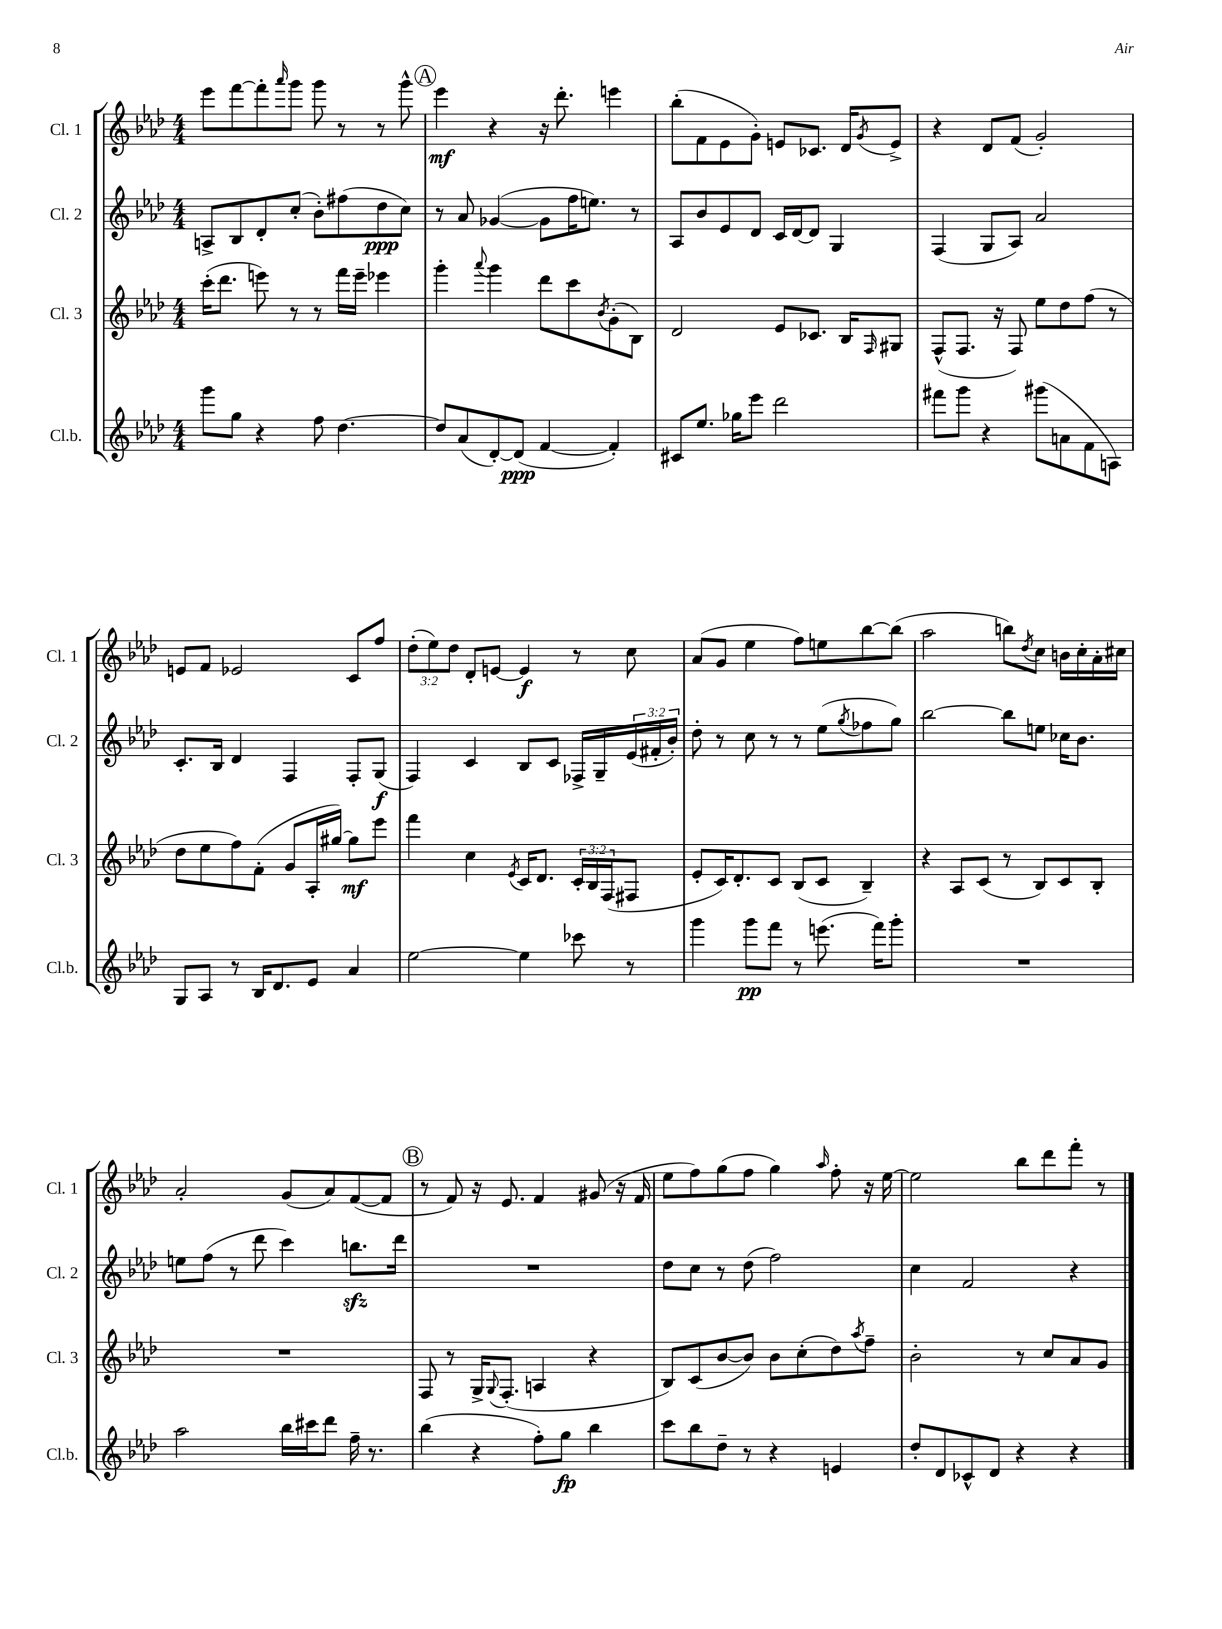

**kern	**dynam	**kern	**dynam	**kern	**dynam	**kern	**dynam
*part4	*part4	*part3	*part3	*part2	*part2	*part1	*part1
*staff4	*staff4	*staff3	*staff3	*staff2	*staff2	*staff1	*staff1
*I"Cl.b.	*	*I"Cl. 3	*	*I"Cl. 2	*	*I"Cl. 1	*
*I'Cl.b.	*	*I'Cl. 3	*	*I'Cl. 2	*	*I'Cl. 1	*
*clefG2	*	*clefG2	*	*clefG2	*	*clefG2	*
*k[b-e-a-d-]	*	*k[b-e-a-d-]	*	*k[b-e-a-d-]	*	*k[b-e-a-d-]	*
*M4/4	*	*M4/4	*	*M4/4	*	*M4/4	*
=136	=136	=136	=136	=136	=136	=136	=136
8ggg\L	.	(16ccc'\KL	.	8An^/L	.	8eee-\L	.
.	.	8.ddd-\J	.	.	.	.	.
8gg\J	.	.	.	8B-/	.	[8fff\	.
4r	.	8eeen\)	.	8d-'/	.	8fff'\]	.
.	.	.	.	.	.	16qqaaa-/	.
.	.	8r	.	(8cc'/J	.	8ggg\J	.
8ff\	.	8r	.	8b-'\L)	.	8ggg\	.
[4.dd-\	.	16fff\LL	.	(8ff#X\	.	8r	.
.	.	16eee~\JJ	.	.	.	.	.
.	.	4eee-X\	.	8dd-\	ppp	8r	.
.	.	.	.	8cc\J)	.	8ggg^^\	.
!!LO:REH:place=s1:t=A
=137	=137	=137	=137	=137	=137	=137	=137
8dd-/L]	.	4ggg'\	.	8r	.	4eee-\	mf
(8a-/	.	.	.	8a-/	.	.	.
.	.	8qqaaa-/	.	.	.	.	.
[8d-'/)	.	4ggg\	.	([4g-X/	.	4r	.
(8d-/J]	ppp	.	.	.	.	.	.
[4f/	.	8ddd-\L	.	8g-\L]	.	16r	.
.	.	.	.	.	.	8.ddd-'\	.
.	.	8ccc\	.	16ff\K	.	.	.
.	.	.	.	8.een\J)	.	.	.
.	.	8qb-/	.	.	.	.	.
4f'/])	.	(8g'\	.	.	.	4eeen\	.
.	.	8B-\J)	.	8r	.	.	.
=138	=138	=138	=138	=138	=138	=138	=138
8c#X/L	.	2d-/	.	8A-/L	.	(8bb-'\L	.
8.ee-/J	.	.	.	8b-/	.	8f\	.
.	.	.	.	8e-/	.	8e-\	.
16gg-X\KL	.	.	.	.	.	.	.
8eee-\J	.	.	.	8d-/J	.	8g'\J)	.
2ddd-\	.	8e-/L	.	16c/LL	.	8en/L	.
.	.	.	.	[16d-/J	.	.	.
.	.	8.c-X/J	.	8d-/J]	.	8.c-X/J	.
.	.	.	.	4G/	.	.	.
.	.	16B-/KL	.	.	.	16d-/KL	.
.	.	16qqF/	.	.	.	8qg/	.
.	.	8G#X/J	.	.	.	8e^/J	.
=139	=139	=139	=139	=139	=139	=139	=139
8fff#X\L	.	(8F^^/L	.	(4F/	.	4r	.
8ggg\J	.	8.F/J	.	.	.	.	.
4r	.	.	.	8G/L	.	8d-/L	.
.	.	16r	.	.	.	.	.
.	.	8F/)	.	8A-/J)	.	(8f/J	.
(8ggg#X\L	.	8ee-\L	.	2a-/	.	2g'/)	.
8an\	.	8dd-\	.	.	.	.	.
8f\	.	(8ff\J	.	.	.	.	.
8An\J)	.	8r	.	.	.	.	.
!!LO:LB:g=z
=140	=140	=140	=140	=140	=140	=140	=140
8G/L	.	8dd-\L	.	8.c'/L	.	8en/L	.
8A-/J	.	8ee-\	.	.	.	8f/J	.
.	.	.	.	16B-/Jk	.	.	.
8r	.	8ff\)	.	4d-/	.	2e-X/	.
16B-/KL	.	(8f'\J	.	.	.	.	.
8.d-/	.	.	.	.	.	.	.
.	.	8g/L	.	4F/	.	.	.
8e-/J	.	16A-'/L	.	.	.	.	.
.	.	[16gg#X/JJ)	.	.	.	.	.
4a-/	.	8gg#\L]	mf	8F'/L	.	8c/L	.
.	.	8eee-\J	.	(8G/J	f	8ff/J	.
=141	=141	=141	=141	=141	=141	=141	=141
[2ee-\	.	4fff\	.	4F/)	.	(12dd-'\L	.
.	.	.	.	.	.	12ee-\)	.
.	.	.	.	.	.	12dd-\J	.
.	.	4cc\	.	4c/	.	8d-'/L	.
.	.	.	.	.	.	[8en/J	.
.	.	8qe-/	.	.	.	.	.
4ee-\]	.	16c/KL	.	8B-/L	.	4e/]	f
.	.	8.d-/J	.	.	.	.	.
.	.	.	.	8c/J	.	.	.
8ccc-X\	.	24c'/LL	.	16F-X^/LL	.	8r	.
.	.	24B-/	.	.	.	.	.
.	.	.	.	16G~/	.	.	.
.	.	(24F/J	.	.	.	.	.
8r	.	8F#X/J	.	(24e-/	.	8cc\	.
.	.	.	.	24f#X'/	.	.	.
.	.	.	.	24b-'/JJ)	.	.	.
=142	=142	=142	=142	=142	=142	=142	=142
4ggg\	.	8e-'/L	.	8dd-'\	.	(8a-/L	.
.	.	16c/K)	.	8r	.	8g/J	.
.	.	8.d-'/	.	.	.	.	.
8ggg\L	pp	.	.	8cc\	.	4ee-\	.
8fff\J	.	8c/J	.	8r	.	.	.
8r	.	(8B-/L	.	8r	.	8ff\L)	.
(8.eeen\	.	8c/J	.	(8ee-\L	.	8een\	.
.	.	.	.	8qgg/	.	.	.
.	.	4B-~/)	.	8ff-X\	.	[8bb-\	.
16fff\KL)	.	.	.	.	.	.	.
8ggg'\J	.	.	.	8gg\J)	.	(8bb-\J]	.
=143	=143	=143	=143	=143	=143	=143	=143
1r	.	4r	.	[2bb-\	.	2aa-\	.
.	.	8A-/L	.	.	.	.	.
.	.	(8c/J	.	.	.	.	.
.	.	8r	.	8bb-\L]	.	8bbn\L)	.
.	.	.	.	.	.	8qdd-/	.
.	.	8B-/L)	.	8een\J	.	8cc\J	.
.	.	8c/	.	16cc-X\KL	.	16bn\LL	.
.	.	.	.	8.b-\J	.	16cc'\	.
.	.	8B-'/J	.	.	.	16a-'\	.
.	.	.	.	.	.	16cc#X\JJ	.
!!LO:LB:g=z
=144	=144	=144	=144	=144	=144	=144	=144
2aa-\	.	1r	.	8een\L	.	2a-'/	.
.	.	.	.	(8ff\J	.	.	.
.	.	.	.	8r	.	.	.
.	.	.	.	8ddd-\	.	.	.
16bb-\LL	.	.	.	4ccc\)	.	(8g/L	.
16ccc#X\J	.	.	.	.	.	.	.
8ddd-\J	.	.	.	.	.	8a-/)	.
16ff~\	.	.	.	8.bbnzz\L	.	([8f/	.
8.r	.	.	.	.	.	.	.
.	.	.	.	.	.	8f/J]	.
.	.	.	.	16ddd-\Jk	.	.	.
!!LO:REH:place=s1:t=B
=145	=145	=145	=145	=145	=145	=145	=145
(4bb-\	.	8F/	.	1r	.	8r	.
.	.	8r	.	.	.	8f/)	.
4r	.	16G^/KL	.	.	.	16r	.
.	.	8qqG/	.	.	.	.	.
.	.	(8.F'/J	.	.	.	8.e-/	.
8ff'\L)	.	4An/	.	.	.	4f/	.
8gg\J	fp	.	.	.	.	.	.
4bb-\	.	4r	.	.	.	(8g#X/	.
.	.	.	.	.	.	16r	.
.	.	.	.	.	.	16f/	.
=146	=146	=146	=146	=146	=146	=146	=146
8ccc\L	.	8B-/L)	.	8dd-\L	.	8ee-\L	.
8bb-\	.	(8c/	.	8cc\J	.	8ff\)	.
8dd-~\J	.	[8b-/	.	8r	.	(8gg\	.
8r	.	8b-/J])	.	(8dd-\	.	8ff\J	.
4r	.	8b-\L	.	2ff\)	.	4gg\)	.
.	.	(8cc'\	.	.	.	.	.
.	.	.	.	.	.	16qqaa-/	.
4en/	.	8dd-\)	.	.	.	8ff'\	.
.	.	8qaa-/	.	.	.	.	.
.	.	8ff~\J	.	.	.	16r	.
.	.	.	.	.	.	[16ee-\	.
=147	=147	=147	=147	=147	=147	=147	=147
8dd-'/L	.	2b-'\	.	4cc\	.	2ee-\]	.
8d-/	.	.	.	.	.	.	.
8c-X^^/	.	.	.	2f/	.	.	.
8d-/J	.	.	.	.	.	.	.
4r	.	8r	.	.	.	8bb-\L	.
.	.	8cc/L	.	.	.	8ddd-\	.
4r	.	8a-/	.	4r	.	8fff'\J	.
.	.	8g/J	.	.	.	8r	.
==	==	==	==	==	==	==	==
*-	*-	*-	*-	*-	*-	*-	*-
